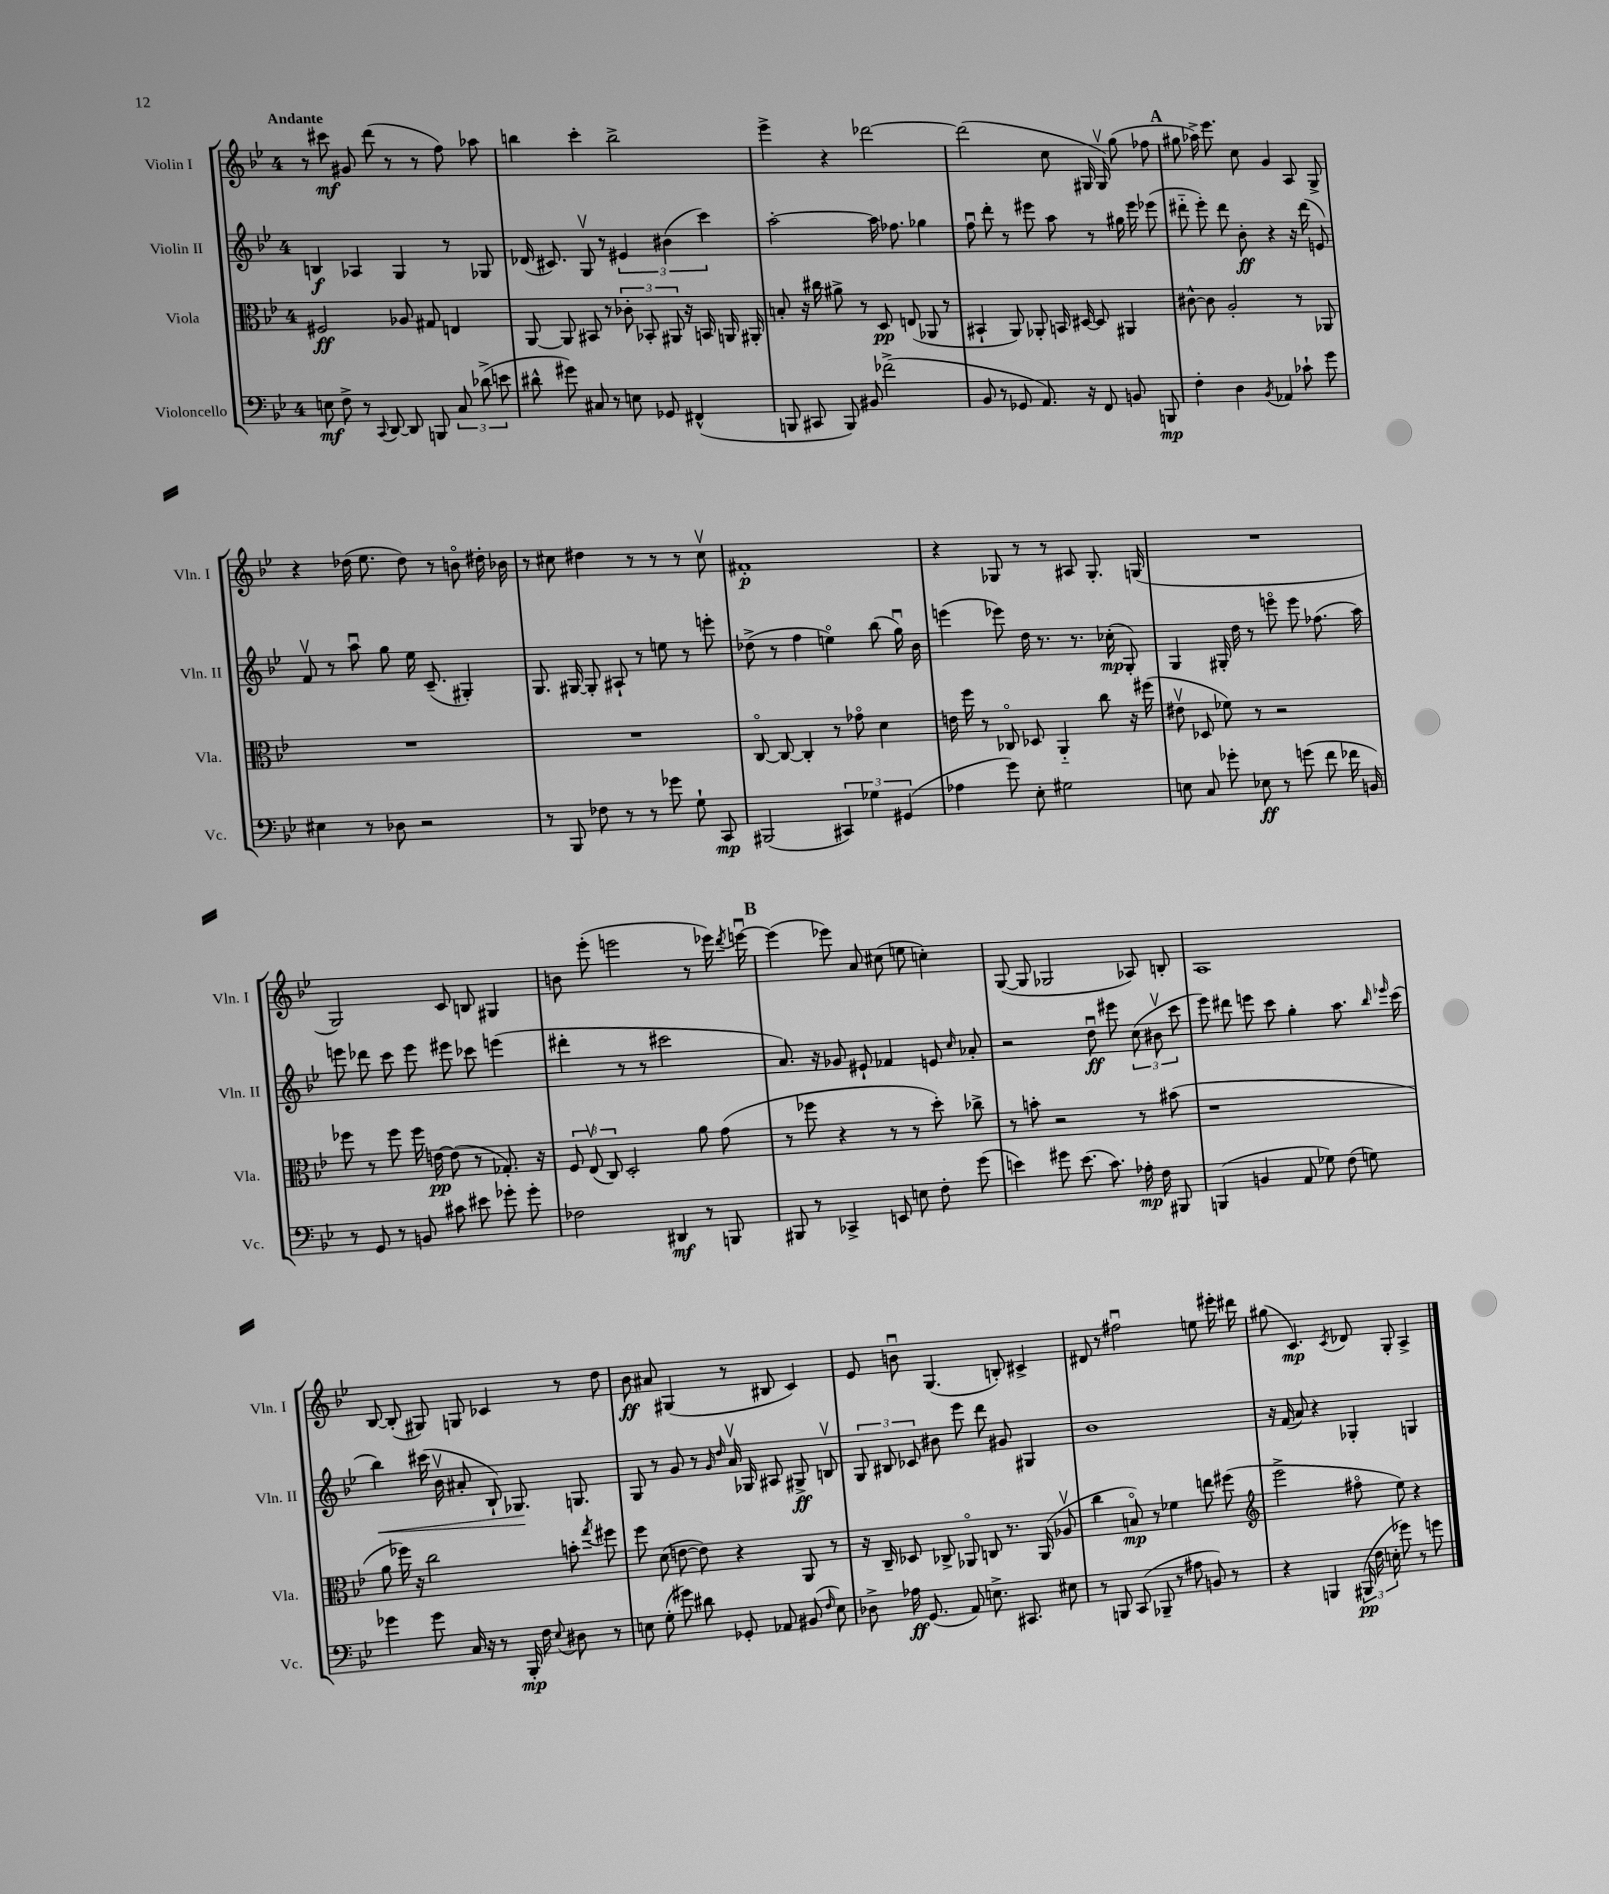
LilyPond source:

<<
\new StaffGroup <<
\new Staff = "s0" \with { instrumentName = "Violin I" shortInstrumentName = "Vln. I" } {
    \clef treble \key bes \major \once \override Staff.TimeSignature.style = #'single-digit \time 4/4 \tempo "Andante"
    \autoBeamOff r8 cis'''8\mf gis'8 d'''8( r8 r8 f''8) aes''8 |
    b''4 c'''4-. b''2-> |
    ees'''4-> r4 des'''2~ |
    des'''2( c''8 gis16 gis16\upbow) g''8( fes''8 |
    \mark \markup { \bold "A" } gis''8 aes''16->) ees'''8. c''8 g'4 a8 g8-> |
    r4 des''16( ees''8. des''8) r8 b'8\flageolet dis''16-. bes'16 |
    r8 cis''8 dis''4 r8 r8 r8 cis''8\upbow |
    fis'1-.\p |
    r4 ges8 r8 r8 ais8 ges8.-. g16( |
    R1 |
    g2) c'8 b8 gis4 |
    b'8 ees'''8-.( e'''2 r8 ees'''16) \acciaccatura { d'''8 } e'''16~\downbow |
    \mark \markup { \bold "B" } e'''4( ees'''8) a'8 cis''8( e''8 c''4-.) |
    g8~( g8 ges2 aes8) b8-. |
    a1 |
    bes8~ bes8-.( gis8) g8 ces'4 r8 d''8 |
    bes'8\ff ais'8 gis4( r8 bis8 c'4) |
    ees'8 b'8\downbow g4.( b8-.) cis'4-> |
    dis'8 r8 fis''2\downbow e''8 eis'''16-. dis'''16 |
    gis''8( c'4.\mp) \acciaccatura { c'8 } des'8 g8-. a4-> \bar "|." |
}
\new Staff = "s1" \with { instrumentName = "Violin II" shortInstrumentName = "Vln. II" } {
    \clef treble \key bes \major \once \override Staff.TimeSignature.style = #'single-digit \time 4/4
    \autoBeamOff b4\f aes4 g4 r8 ges8 |
    des'16( cis'8.) g8\upbow r8 \tuplet 3/2 { eis'4 bis'4( c'''4) } |
    a''2~-. a''16 fes''8. ges''4 |
    f''8\downbow d'''8-. r8 eis'''8 a''8 r8 gis''16 eis'''16 ees'''8( |
    \mark \markup { \bold "A" } dis'''8-_ ees'''8-.) dis'''8 bes'8-.\ff r4 r16 dis'''16( e'8) |
    f'8\upbow r8 a''8\downbow g''8 ees''16 c'8.--( gis4-.) |
    g8. gis16~ gis8-. ais8-! r8 e''8 r8 e'''8-. |
    des''8->( r8 f''4 e''4\flageolet) bes''8( g''16\downbow) bes'16 |
    e'''4( ees'''8) d''16 r8. r8. ces''16-.\mp( g8-.) |
    g4 gis16-. d''16 r8 e'''8\flageolet e'''8 fes''8.( a''16) |
    e'''8 des'''8 c'''8 e'''8 eis'''8 ces'''8 e'''4( |
    dis'''4-. r8 r8 cis'''2 |
    \mark \markup { \bold "B" } a'8.) r16 ges'8 eis'8-! fes'4 e'8 \grace { c''16 } aes'8-. |
    r2 d''8\downbow\ff eis'''8 \tuplet 3/2 { c''8( bis'8\upbow c'''8 } |
    ees'''8) dis'''8 e'''8 c'''8 g''4-. a''8. \grace { bes''16 ees'''16 } c'''16( |
    bes''4\<) cis'''16( bes'16\upbow ais'8-. bes8-!) ges8.\! g8. |
    g8 r8 g'8 r8 \grace { g'16 d''16 } a'16\upbow ges16 ais8 gis8->\ff b8\upbow |
    \tuplet 3/2 { g8 bis8 ces'8 } bis'8 ees'''8 d'''8 gis'8 gis4 |
    bes'1 |
    r16 f'16( a'8) r4 ges4-. g4 \bar "|." |
}
\new Staff = "s2" \with { instrumentName = "Viola" shortInstrumentName = "Vla." } {
    \clef alto \key bes \major \once \override Staff.TimeSignature.style = #'single-digit \time 4/4
    \autoBeamOff fis2\ff aes8 gis8 e4 |
    a,8~ a,8 bis,8 r8 \tuplet 3/2 { ces'8-. bes,8-. ais,8 } r16 b,16 a,16 ais,16-. |
    b8-. r16 cis''16 ais'8-> r8 d8\pp e8( aes,8 r8 |
    bis,4-! a,8) aes,8-. b,16 dis16~ dis8 ais,4 |
    \mark \markup { \bold "A" } cis'8~-^ cis'8 a2-. r8 aes,8 |
    R1 |
    R1 |
    c8~\flageolet c8~ c4-. r8 ges'8\flageolet d'4 |
    e'16 f''16 r8 ces8\flageolet des8 a,4-_ c''8 r16 fis''16( |
    eis'8\upbow des8 fes'8) r8 r2 |
    fes''8 r8 fes''8 fes''16 e'16~\pp e'8( r8 ges8.-.) r16 |
    \tuplet 3/2 { f8 ees8\upbow( c8) } d2-. a'8 g'8( |
    \mark \markup { \bold "B" } r8 fes''8 r4 r8 r8 d''8-.) ces''8-> |
    r8 b'8-. r2 r8 bis'8( |
    r1 |
    a'8 fes''16) r16 c''2 b'8-. \acciaccatura { g''8 } fis''8 |
    f''8 d'8( e'8~ e'8) r4 a,8 r8 |
    r16 c16-- des8 ces8-> aes,8\flageolet c8 r8. aes,16( aes8\upbow |
    c''4 b8\flageolet\mp) r8 fes'4 e''8 fis''8( |
    \clef treble ees'''2-> fis''8\flageolet ees''8) r4 \bar "|." |
}
\new Staff = "s3" \with { instrumentName = "Violoncello" shortInstrumentName = "Vc." } {
    \clef bass \key bes \major \once \override Staff.TimeSignature.style = #'single-digit \time 4/4
    \autoBeamOff e8\mf f8-> r8 \appoggiatura { c,8 } d,8~ d,8 b,,8 \tuplet 3/2 { c8 des'8->( e'8 } |
    dis'8-^ gis'8) cis8 r8 e8 ges,8 fis,4-^( |
    b,,8 cis,8 b,,8) bis,8 fes'2->( |
    bes,8 r8 ges,8 a,8.) r16 f,8 b,8 b,,8\mp |
    \mark \markup { \bold "A" } f4-. d4 \acciaccatura { bes,8 } aes,4 ces'8-! g'8 |
    eis4 r8 des8 r2 |
    r8 bes,,8 fes8 r8 r8 ges'8 g8-! c,8\mp |
    bis,,2( \tuplet 3/2 { cis,4) ges4 gis,4( } |
    aes4 g'8) ees8-. gis2 |
    e8 c8 ges'8-. ees8\ff r8 g'8( f'8 fes'16 b,16) |
    r8 g,8 r8 b,8 cis'8 eis'8 ges'8-. ges'8-. |
    fes2 dis,4\mf r8 b,,8 |
    \mark \markup { \bold "B" } bis,,8 r8 ces,4-> e,8 e8 f8-. g'8( |
    e'4) gis'8 e'8.( c'8.) aes16-.\mp f16 bis,,8 |
    b,,4( b,4 a,8 ges8) f8( g8) |
    ges'4 ges'8 c16 r16 r8 bes,,16-.\mp f16 \appoggiatura { ees8 } dis8 r8 |
    e8 g8-.( gis'8) dis'8 ges,8-. aes,8 bis,8( \grace { f16 } e8) |
    des8-> aes16\ff g,8.( a,8) e8.-> cis,8. eis8 |
    r8 b,,8 c,8( bes,,8-- r8 ais8 b,8) r8 |
    r4 b,,4 \tuplet 3/2 { bis,,16\pp( f16 e16-. } ges'8) r8 g'8 \bar "|." |
}
>>
>>
\layout { \context { \Score \remove "Bar_number_engraver" } }
